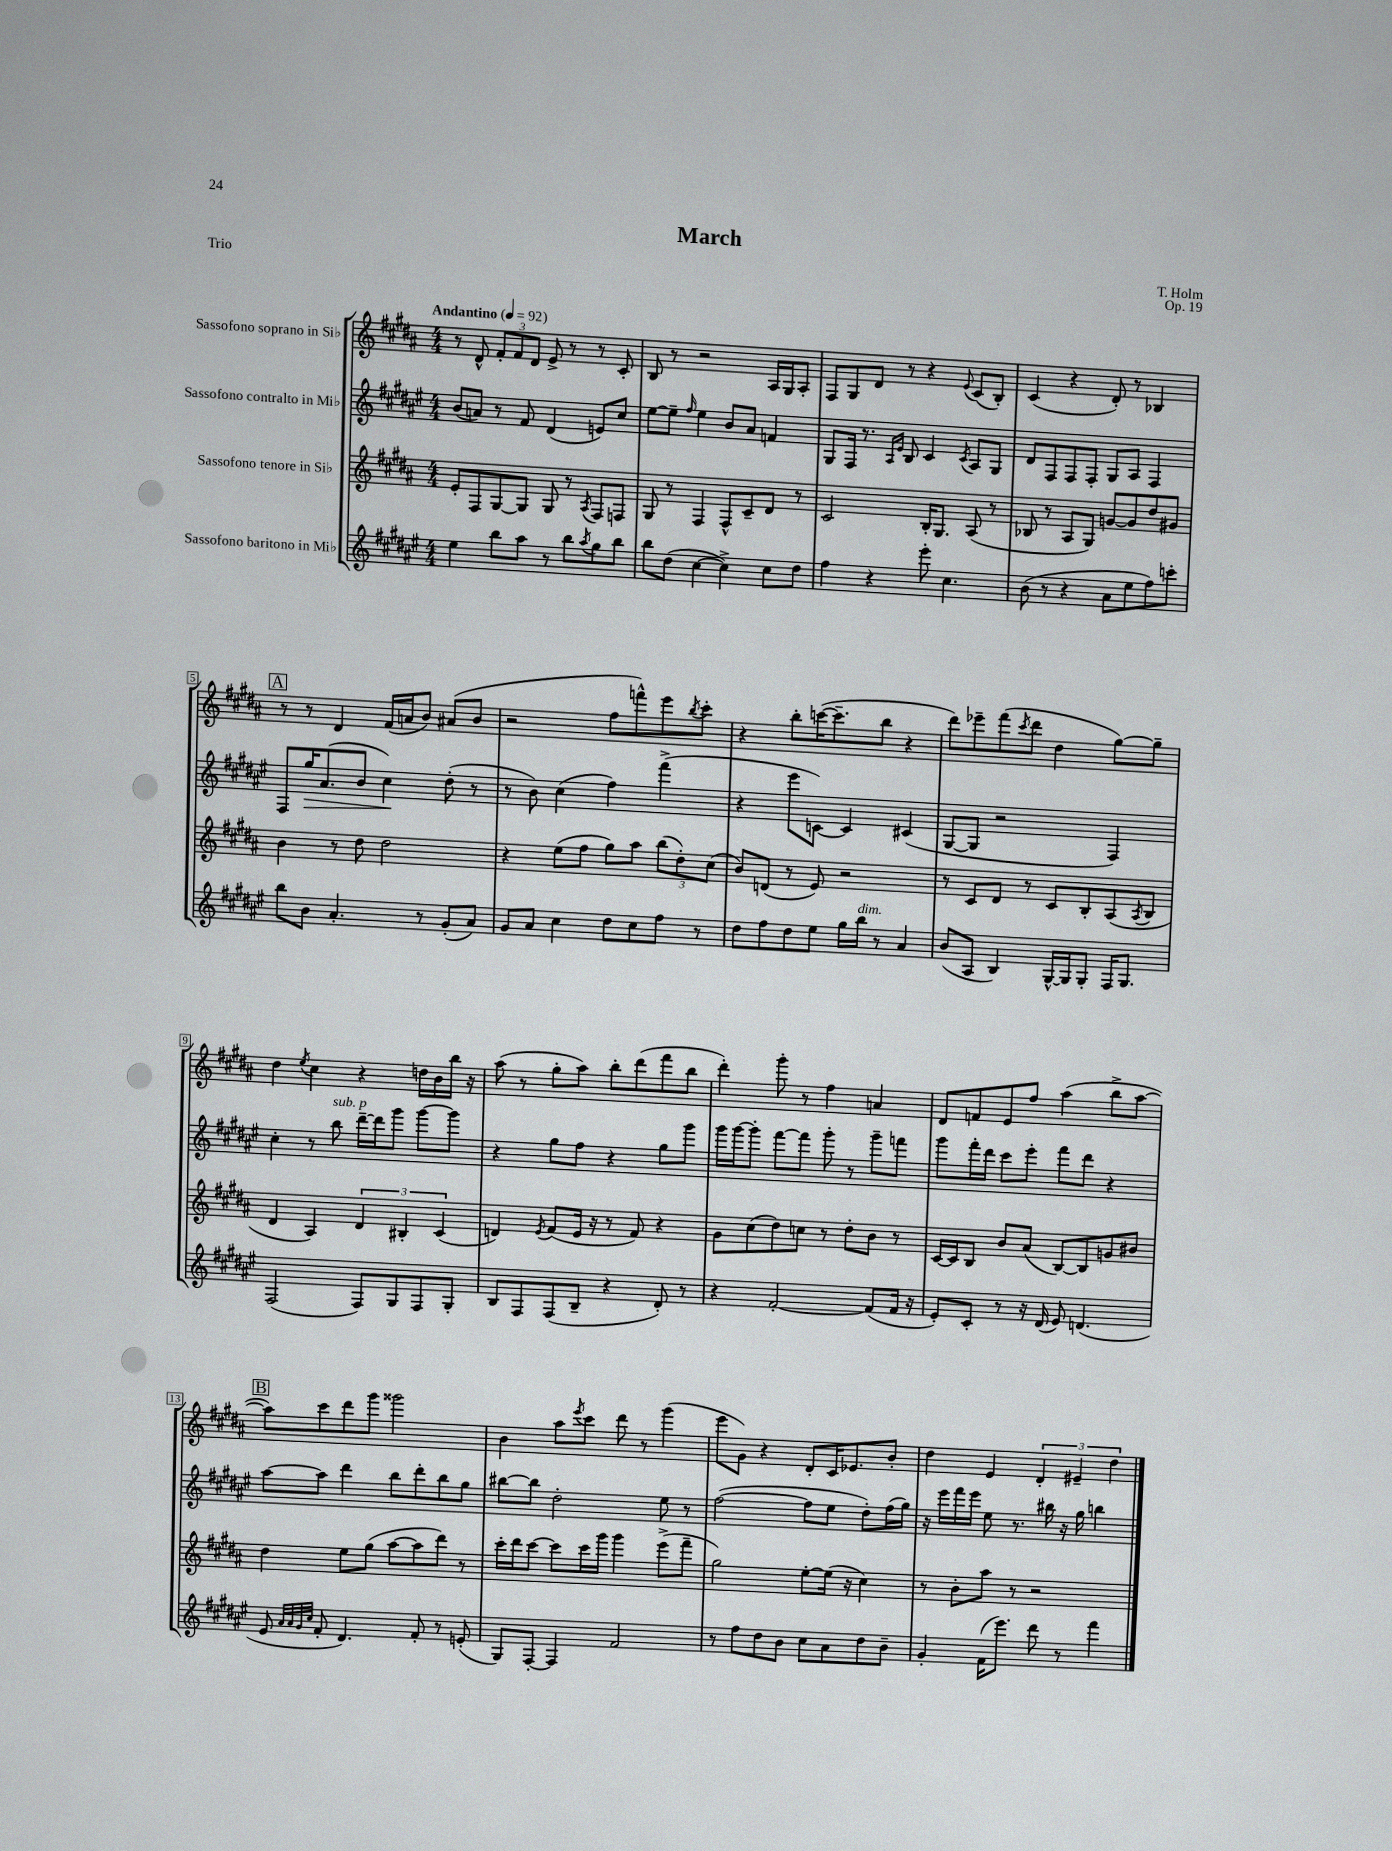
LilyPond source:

\header { title = "March" composer = "T. Holm" opus = "Op. 19" piece = "Trio" }
<<
\new StaffGroup <<
\new Staff = "s0" \with { instrumentName = "Sassofono soprano in Sib" } {
    \clef treble \key b \major \numericTimeSignature \time 4/4 \tempo "Andantino" 4 = 92
    r8 dis'8-^ \tuplet 3/2 { fis'8-. fis'8 dis'8 } e'8-> r8 r8 cis'8-. |
    b8 r8 r2 ais16 gis16 ais8-. |
    fis8 gis8 dis'8 r8 r4 \appoggiatura { e'8 } cis'8( b8-.) |
    cis'4( r4 dis'8-.) r8 bes4 |
    \mark \markup { \box "A" } r8 r8 dis'4 fis'16( a'16 b'8) ais'8( b'8 |
    r2 fis''8 f'''8-^) e'''8 \acciaccatura { b''8 } cis'''8-. |
    r4 b''8-. c'''16~( c'''8.-- b''8 r4 |
    dis'''8) ees'''8-- fis'''8( \acciaccatura { cis'''8 } dis'''8 dis''4 gis''8~) gis''8-- |
    dis''4 \acciaccatura { e''8 } cis''4 r4 d''16 b'16 b''16 r16 |
    ais''8( r8 gis''8-. ais''8) b''8-. dis'''8( fis'''8 b''8 |
    dis'''4-.) gis'''8-. r8 fis''4 a'4 |
    dis'8 f'8 e'8 fis''8 ais''4( b''8-> ais''8~ |
    \mark \markup { \box "B" } ais''8) cis'''8 dis'''8 gis'''8 gisis'''2 |
    b'4 ais''8 \acciaccatura { e'''8 } cis'''8 dis'''8 r8 gis'''4( |
    e'''8 gis'8) r4 dis'8-. cis'16 ees'8. b'8-. |
    dis''4 e'4 \tuplet 3/2 { dis'4-. eis'4-- dis''4 } \bar "|." |
}
\new Staff = "s1" \with { instrumentName = "Sassofono contralto in Mib" } {
    \clef treble \key fis \major \numericTimeSignature \time 4/4
    b'8( a'8) r8 fis'8 dis'4( e'8) cis''8 |
    eis''8~ eis''8-- \grace { fis''16 } eis''4 b'8 ais'8 f'4 |
    gis8 fis16 r8. \grace { ais16 eis'16 } b8 cis'4 \acciaccatura { cis'8 } ais8 gis8 |
    dis'8 fis8 fis8 fis8-. gis8 ais8 fis4 |
    \mark \markup { \box "A" } fis8 gis''16\> ais'8.( b'8 cis''4\!) dis''8-.( r8 |
    r8 b'8) cis''4( fis''4) fis'''4->( |
    r4 eis'''8 c'8~) c'4 cis'4( |
    gis8~ gis8 r2 fis4) |
    cis''4-. r8 b''8^\markup { \italic "sub. p" } dis'''16~-- dis'''16 gis'''8 gis'''8~ gis'''8 |
    r4 gis''8 fis''8 r4 gis''8 gis'''8 |
    gis'''16 gis'''16~ gis'''8-. fis'''8~ fis'''8 gis'''8-. r8 gis'''8-- f'''8 |
    gis'''8 fis'''16-. dis'''16 cis'''8 eis'''8-. fis'''8 dis'''8 r4 |
    \mark \markup { \box "B" } ais''8~ ais''8 dis'''4 b''8 dis'''8-. b''8 gis''8 |
    bis''8~ bis''8 dis''2-. eis''8 r8 |
    fis''2~( fis''8 eis''8 dis''8-.) fis''16( gis''16) |
    r16 eis'''16 fis'''16 eis'''16 eis''8 r8. bis''16 r16 gis''16 b''4 \bar "|." |
}
\new Staff = "s2" \with { instrumentName = "Sassofono tenore in Sib" } {
    \clef treble \key b \major \numericTimeSignature \time 4/4
    e'8-. fis8 gis8~ gis8 gis8 r8 \acciaccatura { ais8 } fis8 f8 |
    gis8 r8 fis4 fis8-^ cis'8-- dis'8 r8 |
    cis'2 b16-. gis8. ais8( r8 |
    bes8 r8 ais8 gis8) g'8~ g'8 dis''8 gis'8 |
    \mark \markup { \box "A" } b'4 r8 dis''8 dis''2 |
    r4 e''8( fis''8 gis''8) ais''8 \tuplet 3/2 { b''8( dis''8-.) cis''8( } |
    b'8) d'8( r8 e'8) r2 |
    r8 cis'8 dis'8 r8 cis'8 b8-. ais8( \acciaccatura { ais8 } b8 |
    dis'4 ais4) \tuplet 3/2 { dis'4 bis4-. cis'4( } |
    d'4) \acciaccatura { e'8 } fis'8( e'16 r16 r8 fis'8) r4 |
    gis'8 cis''8( dis''8) c''8 r8 dis''8-. b'8 r8 |
    cis'16~ cis'16 b8 b'8 ais'8( b8~) b8 g'8 bis'8 |
    \mark \markup { \box "B" } dis''4 e''8 gis''8( ais''8~ ais''8 dis'''8) r8 |
    cis'''16-. dis'''16 cis'''8~ cis'''8 cis'''16 gis'''16 gis'''4 e'''8->( fis'''8-- |
    gis''2) e''8~-. e''16( r16 cis''4) |
    r8 b'8-. ais''8 r8 r2 \bar "|." |
}
\new Staff = "s3" \with { instrumentName = "Sassofono baritono in Mib" } {
    \clef treble \key fis \major \numericTimeSignature \time 4/4
    eis''4 b''8 ais''8 r8 b''8 \acciaccatura { ais''8 } gis''8 b''8 |
    b''8 dis''8( cis''4~ cis''4->) cis''8 dis''8 |
    fis''4 r4 eis'''8-. cis''4. |
    b'8( r8 r4 ais'8 eis''8 fis''8) c'''8-. |
    \mark \markup { \box "A" } b''8 b'8 ais'4.-. r8 gis'8-.( ais'8) |
    gis'8 ais'8 cis''4 dis''8 cis''8 fis''8 r8 |
    dis''8 fis''8 dis''8 eis''8 gis''16 b''16^\markup { \italic "dim." } r8 ais'4 |
    b'8( ais8 b4) gis16~-^ gis16 gis8-. fis16 gis8. |
    fis2( fis8) gis8 fis8 gis8-. |
    b8 fis8 fis8( b8-- r4 dis'8-.) r8 |
    r4 fis'2~-. fis'8( fis'16 r16 |
    eis'8-.) cis'8-. r8 r16 dis'16( eis'8) d'4.( |
    \mark \markup { \box "B" } eis'8 \grace { ais'32 ais'32 gis'32 cis''32 } fis'8-. dis'4.) fis'8-. r8 e'8-.( |
    gis8) fis8~-. fis4 fis'2 |
    r8 fis''8 dis''8 b'8 cis''8 ais'8 dis''8 b'8-- |
    gis'4-. fis'16( eis'''8.) dis'''8 r8 fis'''4 \bar "|." |
}
>>
>>
\layout { \context { \Score \override BarNumber.stencil = #(make-stencil-boxer 0.1 0.3 ly:text-interface::print) } }
